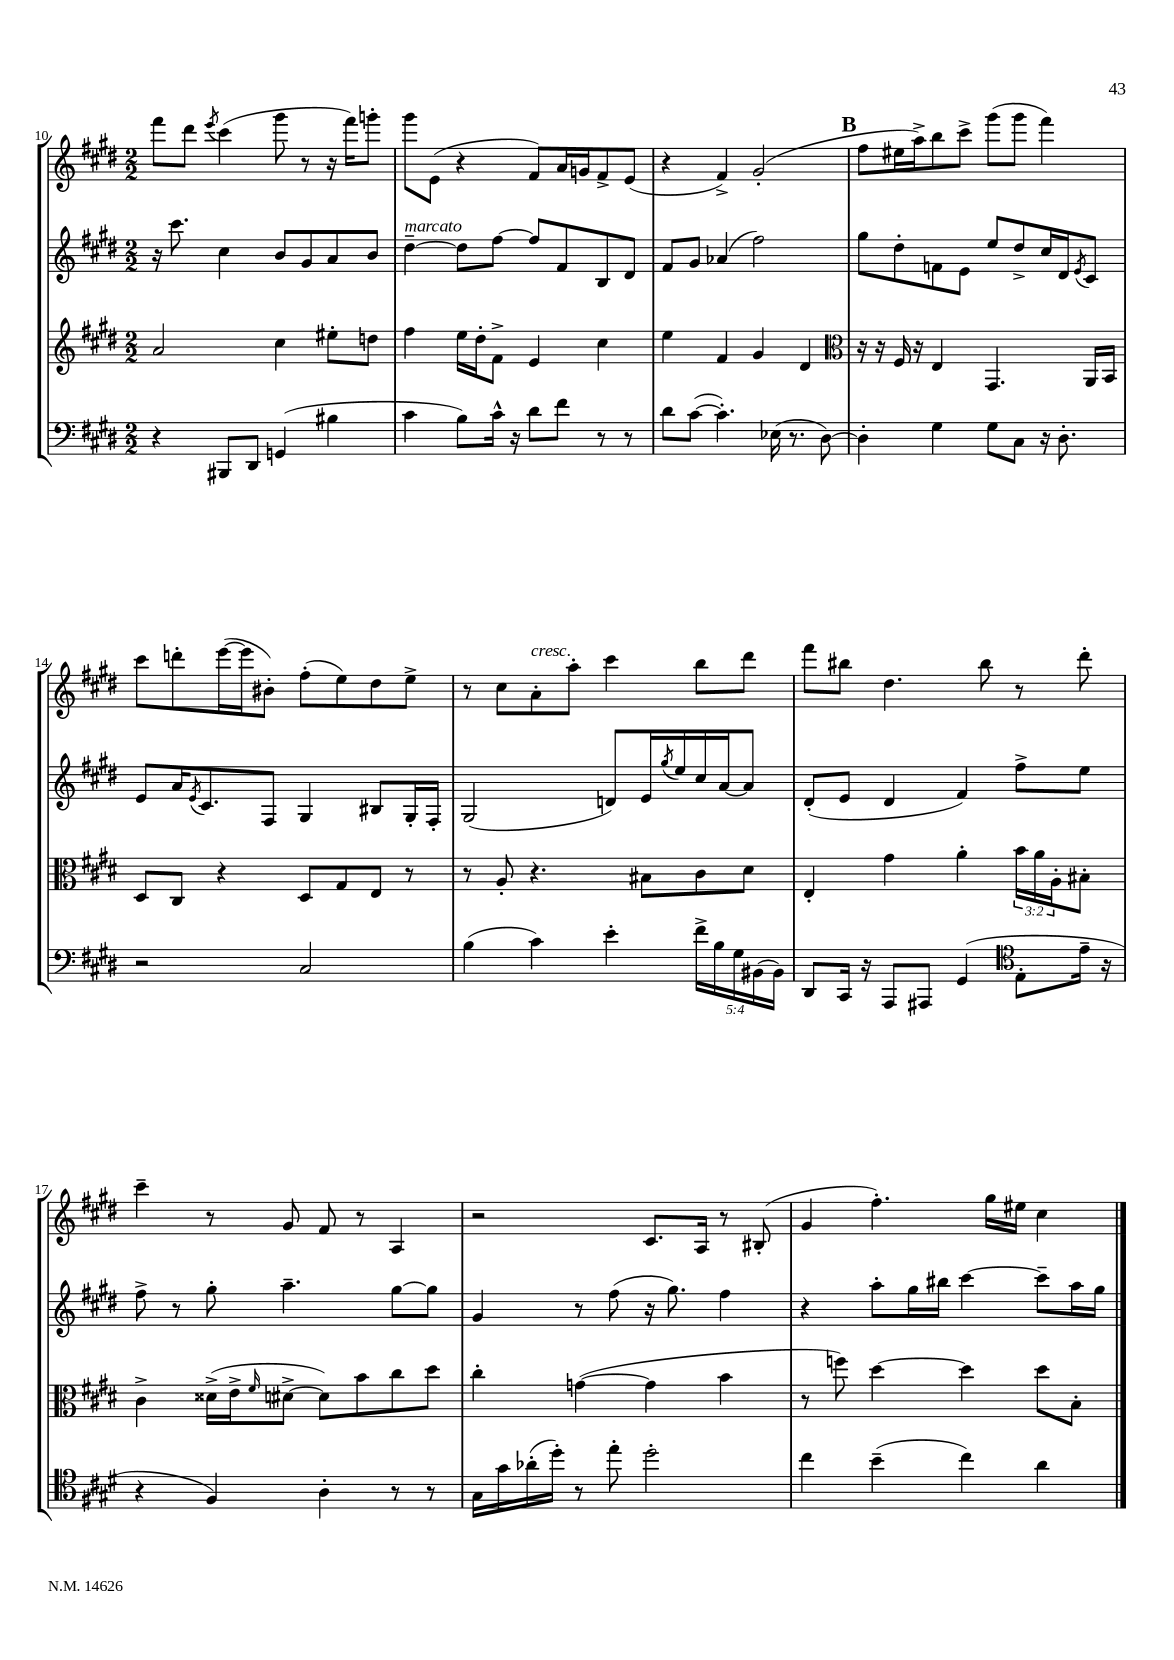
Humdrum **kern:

**kern	**kern	**kern	**kern
*staff4	*staff3	*staff2	*staff1
*clefF4	*clefG2	*clefG2	*clefG2
*k[f#c#g#d#]	*k[f#c#g#d#]	*k[f#c#g#d#]	*k[f#c#g#d#]
*M2/2	*M2/2	*M2/2	*M2/2
4r	2a	16r	8fff#
.	.	8.ccc#	.
.	.	.	8ddd#
.	.	.	8qeee
8BBB#	.	4cc#	(4ccc#
8DD#	.	.	.
(4GG	4cc#	8b	8ggg#
.	.	8g#	8r
4B#	8ee#'	8a	16r
.	.	.	16fff#)
.	8dd	8b	8ggg'
=	=	=	=
4c#	4ff#	[4dd#~	8ggg#
.	.	.	(8e
8B)	16ee	8dd#]	4r
.	16dd#'	.	.
16c#^^	8f#^	[8ff#	.
16r	.	.	.
8d#	4e	8ff#]	8f#)
8f#	.	8f#	16a
.	.	.	16g
8r	4cc#	8B	8f#^
8r	.	8d#	(8e
=	=	=	=
8d#	4ee	8f#	4r
([8c#	.	8g#	.
4.c#'])	4f#	(4a-	4f#^)
.	4g#	2ff#)	(2g#'
(16E-	.	.	.
8.r	.	.	.
.	4d#	.	.
[8D#)	.	.	.
=	=	=	=
*	*clefC3	*	*
4D#']	16r	8gg#	8ff#
.	16r	.	.
.	16F#	8dd#'	16ee#
.	16r	.	16aa^)
4G#	4E	8f	8bb
.	.	8e	8ccc#^
8G#	4.GG#	8ee	(8ggg#
8C#	.	8dd#^	8ggg#
16r	.	16cc#	4fff#)
8.D#'	.	16d#	.
.	.	8qe	.
.	16AA	8c#	.
.	16BB	.	.
=	=	=	=
2r	8D#	8e	8ccc#
.	8C#	16a	8ddd'
.	.	8qe	.
.	.	8.c#	.
.	4r	.	([16eee
.	.	.	16eee]
.	.	8F#	8b#')
2C#	8D#	4G#	(8ff#'
.	8G#	.	8ee)
.	8E	8B#	8dd#
.	8r	16G#'	8ee^
.	.	16F#'	.
=	=	=	=
(4B	8r	(2G#	8r
.	8A'	.	8cc#
4c#)	4.r	.	8a'
.	.	.	8aa'
4e'	.	8d)	4ccc#
.	8B#	16e	.
.	.	8qgg#	.
.	.	16ee	.
20f#^	8c#	16cc#	8bb
20B	.	.	.
.	.	[16a	.
20G#	.	.	.
.	8d#	8a]	8ddd#
(20BB#	.	.	.
20BB#)	.	.	.
=	=	=	=
8DD#	4E'	(8d#'	8fff#
16CC#	.	8e	8bb#
16r	.	.	.
8AAA	4g#	4d#	4.dd#
8AAA#	.	.	.
(4GG#	4a'	4f#)	.
.	.	.	8bb#
*clefC4	*	*	*
8E'	24b	8ff#^	8r
.	24a	.	.
.	24A'	.	.
16e~	8B#'	8ee	8ddd#'
16r	.	.	.
=	=	=	=
4r	4c#^	8ff#^	4ccc#~
.	.	8r	.
4F#)	(16d##^	8gg#'	8r
.	16e^	.	.
.	16qqf#	.	.
.	[8d#^	4.aa~	8g#
4A'	8d#])	.	8f#
.	8b	.	8r
8r	8cc#	[8gg#	4A
8r	8dd#	8gg#]	.
=	=	=	=
16G#	4cc#'	4g#	2r
16g#	.	.	.
(16a-'	.	.	.
16dd#')	.	.	.
8r	([4g	8r	.
8ee'	.	(8ff#	.
2dd#'	4g]	16r	8.c#
.	.	8.gg#)	.
.	.	.	16A
.	4b	4ff#	8r
.	.	.	(8B#'
=	=	=	=
4cc#	8r	4r	4g#
.	8ff)	.	.
(4b~	[4dd#	8aa'	4.ff#')
.	.	16gg#	.
.	.	16bb#	.
4cc#)	4dd#]	[4ccc#	.
.	.	.	16gg#
.	.	.	16ee#
4a	8dd#	8ccc#~]	4cc#
.	8B'	16aa	.
.	.	16gg#	.
==	==	==	==
*-	*-	*-	*-
